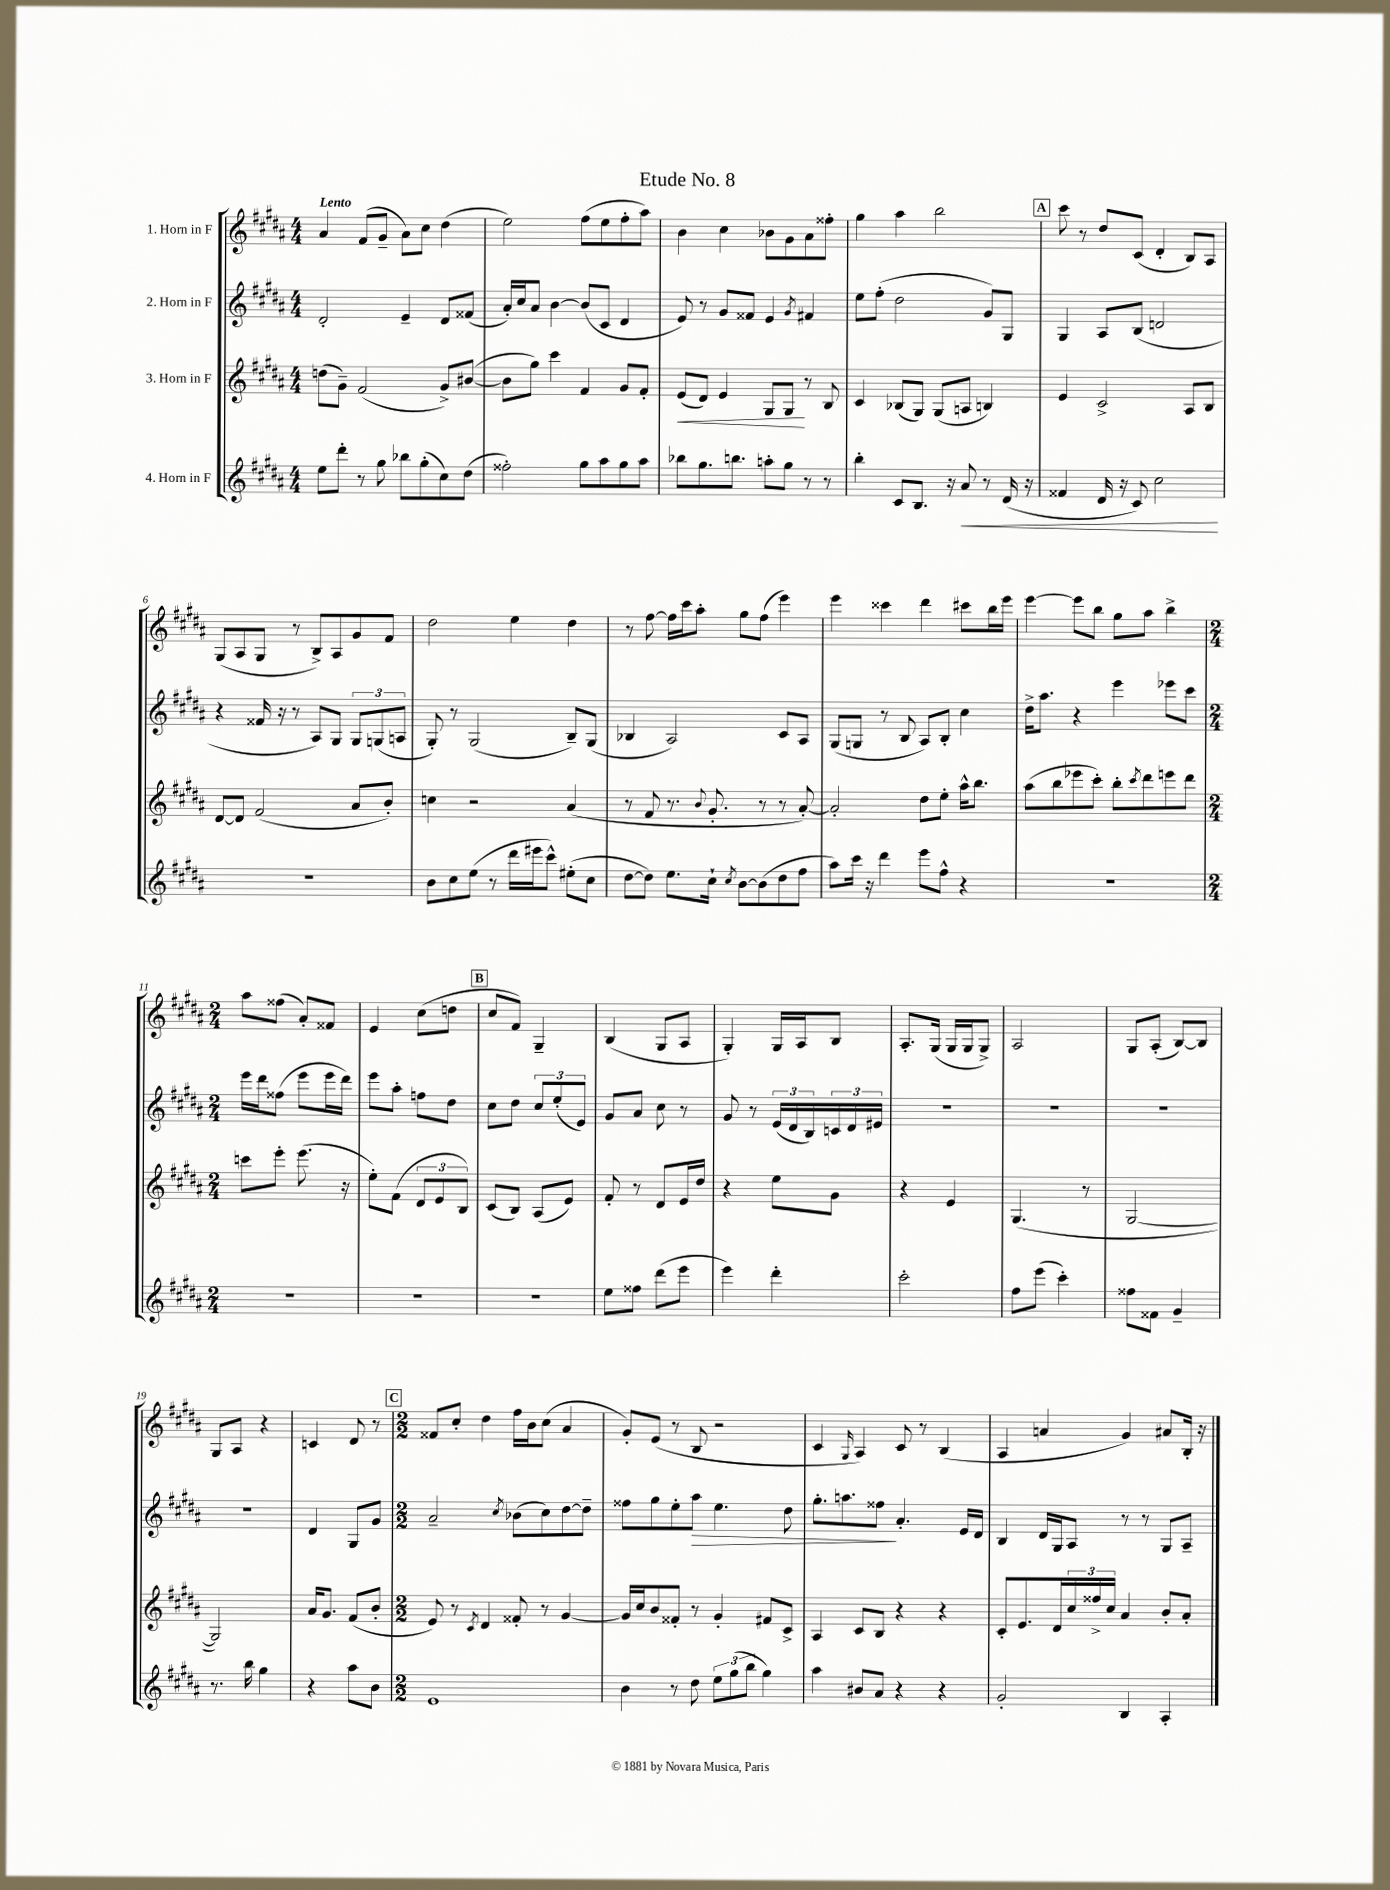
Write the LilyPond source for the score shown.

\header { title = "Etude No. 8" }
<<
\new StaffGroup <<
\new Staff = "s0" \with { instrumentName = "1. Horn in F" } {
    \clef treble \key b \major \numericTimeSignature \time 4/4 \tempo "Lento"
    ais'4 fis'8( gis'8-- ais'8) cis''8 dis''4( |
    e''2) fis''8( e''8 fis''8-. ais''8) |
    b'4 cis''4 bes'8 gis'8 ais'8 fisis''8-. |
    gis''4 ais''4 b''2 |
    \mark \markup { \box "A" } cis'''8 r8 dis''8 cis'8( dis'4-. b8) ais8 |
    gis8( ais8 gis8 r8 b8->) ais8 gis'8 fis'8 |
    dis''2 e''4 dis''4 |
    r8 fis''8~ fis''16 cis'''16 ais''8-. gis''8 fis''8( e'''4) |
    e'''4 cisis'''4 dis'''4 cis'''8 b''16 e'''16 |
    e'''4~ e'''8 b''8 gis''8 ais''8 b''4-> |
    \numericTimeSignature \time 2/4 ais''8 fisis''8( ais'8-.) fisis'8 |
    e'4 cis''8( d''8 |
    \mark \markup { \box "B" } cis''8 fis'8) gis4-- |
    b4( gis8 ais8 |
    gis4-.) gis16 ais16 b8 |
    ais8.-. gis16( gis16 gis16 gis8->) |
    ais2 |
    gis8 ais8-.( b8~) b8 |
    gis8 ais8 r4 |
    c'4 dis'8 r8 |
    \mark \markup { \box "C" } \numericTimeSignature \time 2/2 fisis'8 cis''8-. dis''4 fis''16 b'16 cis''8( ais'4 |
    gis'8-.) e'8( r8 b8 r2 |
    cis'4 \grace { gis16 } ais4) cis'8 r8 b4( |
    ais4 a'4 gis'4) ais'8 b16-. r16 \bar "|." |
}
\new Staff = "s1" \with { instrumentName = "2. Horn in F" } {
    \clef treble \key b \major \numericTimeSignature \time 4/4
    dis'2-. e'4-- dis'8 fisis'8( |
    ais'16-.) cis''16 ais'8 b'4~ b'8( cis'8 dis'4 |
    e'8) r8 gis'8 fisis'8 e'4 \acciaccatura { gis'8 } fis'4 |
    e''8 fis''8-.( dis''2 gis'8) gis8 |
    \mark \markup { \box "A" } gis4 ais8 b8( d'2 |
    r4 fisis'16 r16 r8 ais8) gis8 \tuplet 3/2 { gis8 g8( a8 } |
    gis8-.) r8 gis2( b8--) gis8( |
    bes4 ais2) cis'8 ais8 |
    gis8( g8 r8 b8 ais8) b8-. cis''4 |
    dis''16-> ais''8. r4 e'''4 ees'''8 cis'''8 |
    \numericTimeSignature \time 2/4 e'''16 dis'''16 fisis''8( e'''8 e'''16 dis'''16) |
    e'''8 ais''8-. f''8 dis''8 |
    \mark \markup { \box "B" } cis''8 dis''8 \tuplet 3/2 { cis''8 e''8-.( e'8) } |
    gis'8 ais'8 cis''8 r8 |
    gis'8 r8 \tuplet 3/2 { e'16( dis'16 b16) } \tuplet 3/2 { c'16 dis'16 eis'16 } |
    R2 |
    R2 |
    R2 |
    R2 |
    dis'4 gis8 gis'8 |
    \mark \markup { \box "C" } \numericTimeSignature \time 2/2 ais'2-- \acciaccatura { cis''8 } bes'8( cis''8) dis''8~ dis''8-- |
    fisis''8 gis''8 e''8-. ais''8\> e''4. dis''8 |
    gis''8.-. a''8. fisis''8\! ais'4.-. e'16 dis'16 |
    b4 dis'16 gis16 ais8 r8 r8 gis8 ais8-- \bar "|." |
}
\new Staff = "s2" \with { instrumentName = "3. Horn in F" } {
    \clef treble \key b \major \numericTimeSignature \time 4/4
    d''8( gis'8--) fis'2( gis'8->) bis'8~( |
    bis'8 gis''8) cis'''4 fis'4 gis'8 fis'8-. |
    e'8\<( dis'8) e'4 gis8 gis8\! r8 b8 |
    cis'4 bes8( gis8) gis8( a8 b4) |
    \mark \markup { \box "A" } e'4 cis'2-> ais8 b8 |
    dis'8~ dis'8 fis'2( ais'8 b'8-.) |
    c''4 r2 ais'4( |
    r8 fis'8 r8. \appoggiatura { b'8 } gis'8.-. r8 r8 ais'8~-.) |
    ais'2-. dis''8 e''8-. ais''16-^ b''8. |
    ais''8( b''8 ees'''8 cis'''8-.) b''8-. \acciaccatura { cis'''8 } dis'''8 e'''8 dis'''8 |
    \numericTimeSignature \time 2/4 c'''8 e'''8-. e'''8.( r16 |
    e''8-.) fis'8( \tuplet 3/2 { dis'8 e'8 b8) } |
    \mark \markup { \box "B" } cis'8( b8) ais8( e'8) |
    fis'8-. r8 dis'8 e'16 dis''16 |
    r4 e''8 gis'8 |
    r4 e'4 |
    gis4.( r8 |
    gis2~ |
    gis2) |
    ais'16 gis'8. fis'8( b'8-. |
    \mark \markup { \box "C" } \numericTimeSignature \time 2/2 e'8) r8 \acciaccatura { cis'8 } dis'4 fisis'8-. r8 gis'4~ |
    gis'16 cis''16 b'8 fisis'8-. r8 gis'4-. fis'8 cis'8-> |
    ais4 cis'8 b8 r4 r4 |
    cis'8-. e'8. dis'16 \tuplet 3/2 { cis''16 fisis''16-> cis''16 } ais'4 b'8-. ais'8-. \bar "|." |
}
\new Staff = "s3" \with { instrumentName = "4. Horn in F" } {
    \clef treble \key b \major \numericTimeSignature \time 4/4
    e''8 dis'''8-. r8 gis''8 bes''8 gis''8-.( cis''8) dis''8( |
    fisis''2-.) gis''8 ais''8 gis''8 ais''8 |
    bes''8 gis''8. b''8. a''8-. gis''8 r8 r8 |
    b''4-. cis'8 b8. r16 ais'8\< r8 dis'16( r16 |
    \mark \markup { \box "A" } fisis'4 dis'16 r16 cis'8) cis''2\! |
    R1 |
    b'8 cis''8 e''8( r8 dis'''16 eis'''16 cis'''8-^) eis''8-.( cis''8 |
    dis''8~ dis''8) e''8. cis''16-! \acciaccatura { cis''8 } b'8~ b'8( dis''8 fis''8 |
    ais''8) cis'''16 r16 dis'''4 e'''8 fis''8-^ r4 |
    R1 |
    \numericTimeSignature \time 2/4 R2 |
    R2 |
    \mark \markup { \box "B" } R2 |
    e''8 fisis''8 dis'''8( e'''8 |
    e'''4) dis'''4-. |
    cis'''2-. |
    fis''8 e'''8( cis'''4-.) |
    fisis''8 fisis'8 gis'4-- |
    r8. b''16 gis''4 |
    r4 ais''8 b'8 |
    \mark \markup { \box "C" } \numericTimeSignature \time 2/2 e'1 |
    b'4 r8 dis''8 \tuplet 3/2 { e''8 gis''8( b''8 } gis''4) |
    ais''4 bis'8 ais'8 r4 r4 |
    gis'2-. b4 ais4-. \bar "|." |
}
>>
>>
